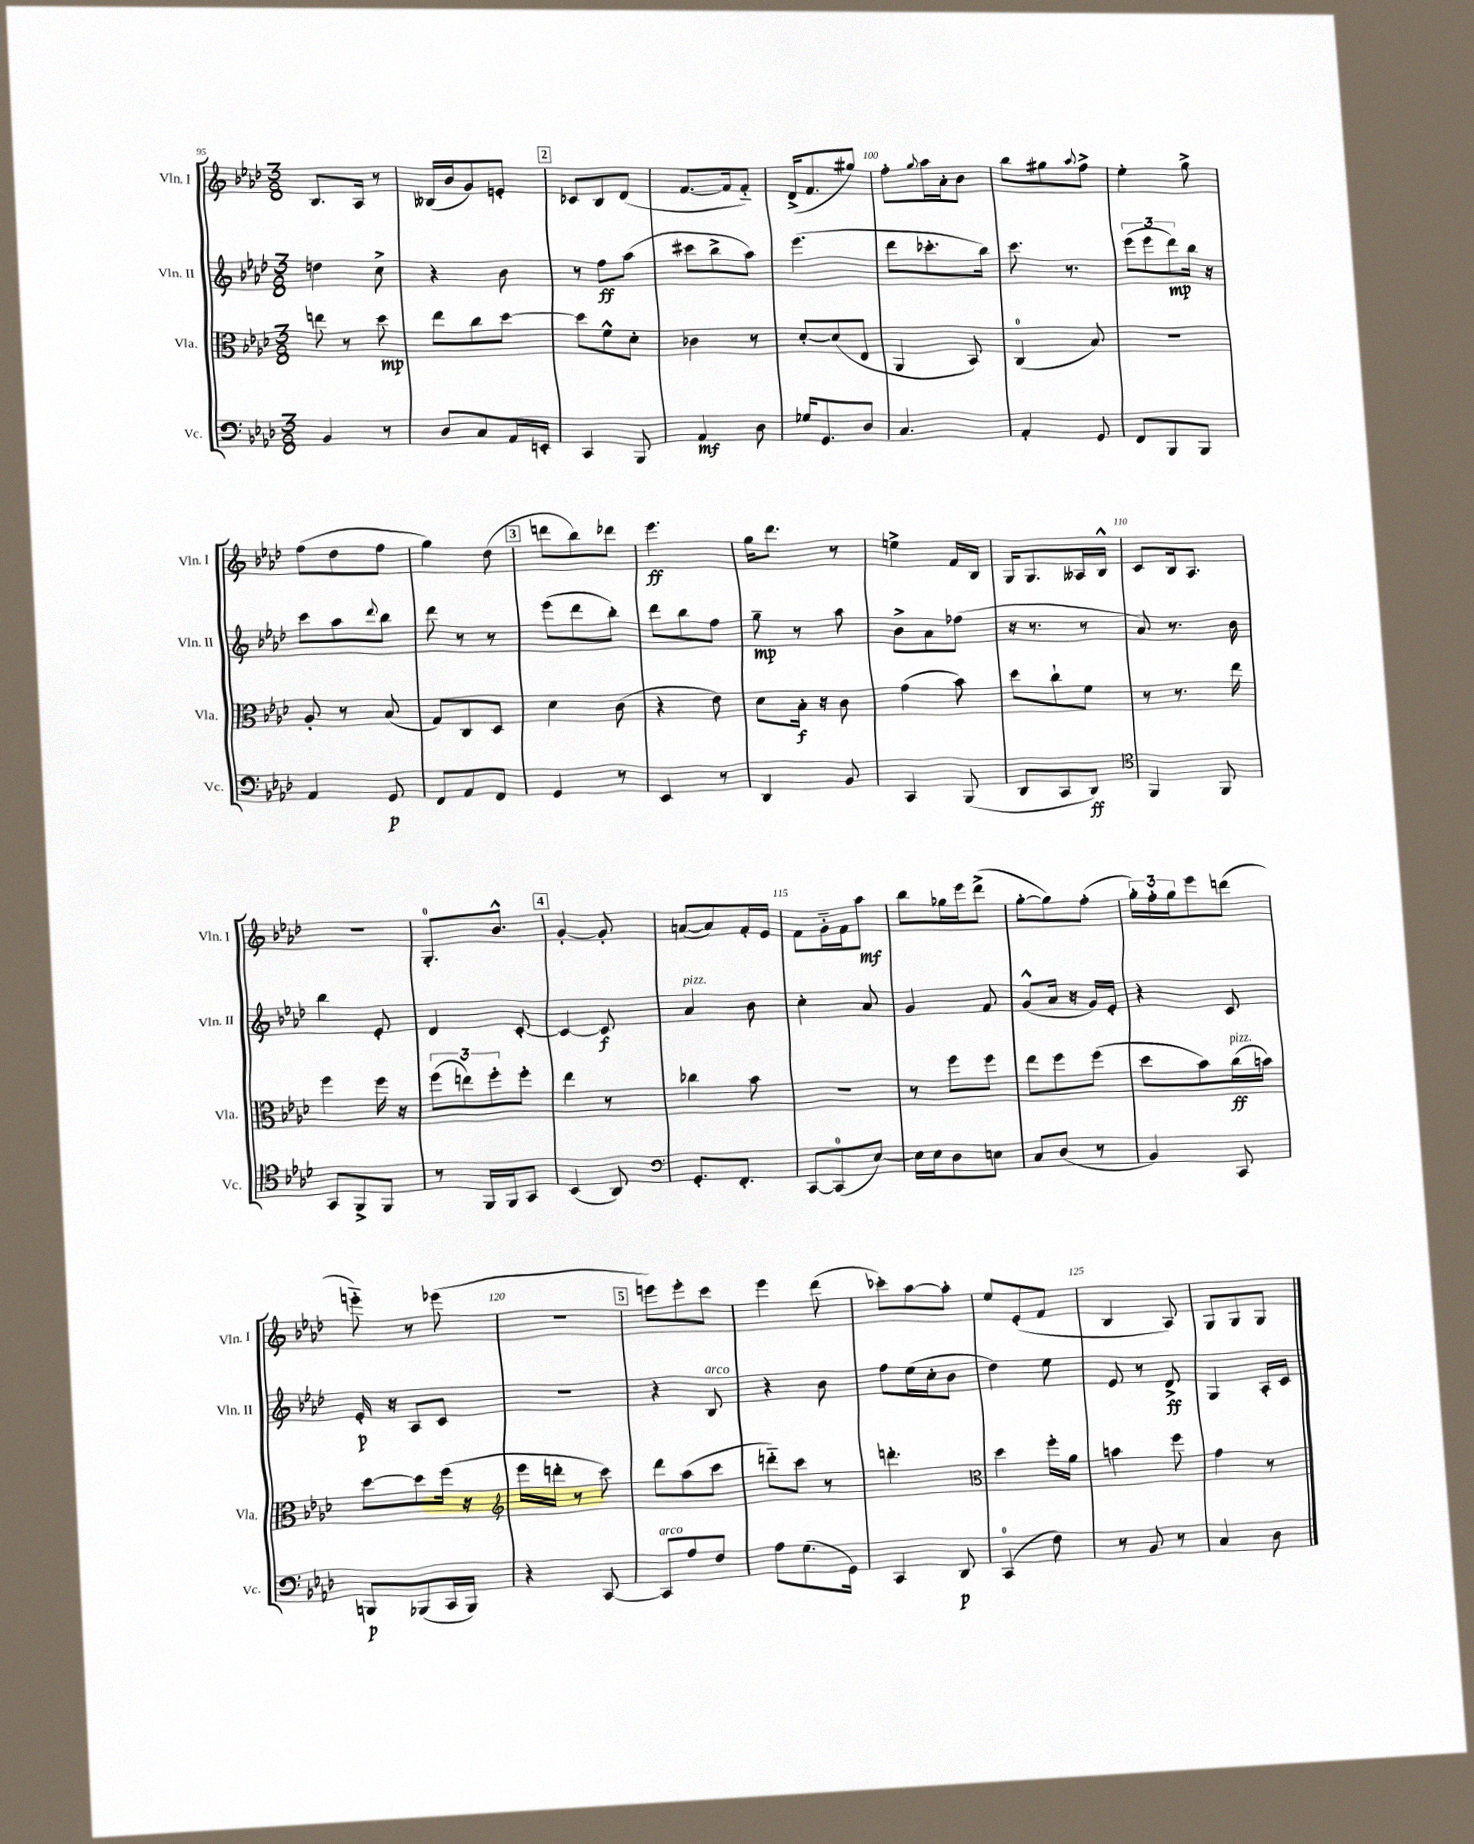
<<
\new StaffGroup <<
\new Staff = "s0" \with { instrumentName = "Vln. I" shortInstrumentName = "Vln. I" } {
    \clef treble \key aes \major \numericTimeSignature \time 3/8
    bes8. aes16 r8 |
    beses16( bes'16 g'8) e'8-. |
    \mark \markup { \box "2" } ces'8 bes8 des'8( |
    f'8.~ f'16 f'8-_) |
    des'16->( f'8. gis''8) |
    f''8-. \appoggiatura { g''8 } aes''16 aes'16-. bes'8 |
    bes''8 gis''8 \appoggiatura { aes''8 } f''8-> |
    ees''4-. g''8-> |
    f''8( des''8 f''8 |
    g''4) des''8( |
    \mark \markup { \box "3" } d'''8 bes''8) des'''8 |
    ees'''4.\ff |
    g''16 des'''8. r8 |
    e''4-> f'16 bes16 |
    g16 g8. aeses16 bes16-^ |
    c'8 bes16 aes8. |
    R4. |
    g8.-0-. bes'8.-^ |
    \mark \markup { \box "4" } g'4~-. g'8-. |
    a'8~( a'8) f'16-. ees'16 |
    f'8 g'16-_ f'16 aes''8\mf |
    bes''8 ges''16 ees'''16 des'''8->( |
    g''8~-. g''8) f''8-.( |
    \tuplet 3/2 { g''16-.) f''16-. g''16 } ees'''8 d'''8( |
    e'''8-_) r8 ees'''8( |
    R4. |
    \mark \markup { \box "5" } e'''8) e'''8-. c'''8 |
    ees'''4 des'''8( |
    ces'''8-.) aes''8~ aes''8-. |
    ees''8 ees'8-.( f'8 |
    bes4 aes8) |
    g8 g8 g8 \bar "|." |
}
\new Staff = "s1" \with { instrumentName = "Vln. II" shortInstrumentName = "Vln. II" } {
    \clef treble \key aes \major \numericTimeSignature \time 3/8
    d''4 c''8-> |
    r4 bes'8 |
    \mark \markup { \box "2" } r8 f''8\ff aes''8( |
    cis'''8 bes''8-> aes''8) |
    ees'''4.( |
    des'''8 ces'''8.-. bes''16) |
    c'''8. r8. |
    \tuplet 3/2 { ees'''8( ees'''8 des'''8\mp) } bes''16 r16 |
    c'''8 aes''8 \appoggiatura { des'''8 } bes''8 |
    des'''8 r8 r8 |
    \mark \markup { \box "3" } ees'''8( des'''8 bes''8-.) |
    des'''8 bes''8 f''8 |
    g''8--\mp r8 aes''8 |
    bes'8-> aes'8 fes''8( |
    r16 r8. r8 |
    aes'8) r8. bes'16 |
    bes''4 ees'8-. |
    des'4 c'8~-. |
    \mark \markup { \box "4" } c'4~ c'8\f |
    aes'4^\markup { \italic "pizz." } bes'8 |
    c''4-. aes'8 |
    g'4 f'8 |
    g'8-^( aes'16 r16 g'16) ees'16-. |
    r4 c'8 |
    ees'16-.\p r16 aes8 c'8 |
    R4. |
    \mark \markup { \box "5" } r4 bes8^\markup { \italic "arco" } |
    r4 bes'8 |
    f''8 ees''16( c''16-. bes'8 |
    des''4) ees''8 |
    ees'8 r8 des'8->\ff |
    g4 aes16-. c'16 \bar "|." |
}
\new Staff = "s2" \with { instrumentName = "Vla." shortInstrumentName = "Vla." } {
    \clef alto \key aes \major \numericTimeSignature \time 3/8
    e''8 r8 des''8\mp |
    ees''8 c''8 des''8~ |
    \mark \markup { \box "2" } des''8 f'8-^ des'8-. |
    ces'4 r8 |
    des'8~-. des'8( ees8 |
    aes,4 bes,8) |
    c4-0( bes8) |
    R4. |
    aes8-. r8 bes8( |
    g8) c8 des8 |
    \mark \markup { \box "3" } des'4 c'8( |
    r4 ees'8) |
    des'8 bes16-.\f r16 c'8 |
    g'4( bes'8) |
    des''8 c''8-! f'8 |
    r8 r8. ees''16 |
    f''4 f''16 r16 |
    \tuplet 3/2 { f''8( e''8) f''8-. } f''8-. |
    \mark \markup { \box "4" } ees''4 r8 |
    ces''4 bes'8 |
    R4. |
    r8 f''8 f''8 |
    ees''8 f''8 f''8( |
    des''8 bes'8) c''16\ff^\markup { \italic "pizz." }( b'16) |
    des''8~ des''8 f''16( r16 |
    \clef treble ees'''16 d'''16-. r8 c'''8) |
    \mark \markup { \box "5" } des'''8 aes''8( c'''8 |
    d'''8-_) c'''8 r8 |
    d'''4.-. |
    \clef alto des''4 f''16-. aes'16 |
    b'4 f''8 |
    g'4 r8 \bar "|." |
}
\new Staff = "s3" \with { instrumentName = "Vc." shortInstrumentName = "Vc." } {
    \clef bass \key aes \major \numericTimeSignature \time 3/8
    bes,4 r8 |
    des8 c8 aes,16 e,16-. |
    \mark \markup { \box "2" } c,4 bes,,8 |
    aes,4\mf des8 |
    ges16 g,8. des8 |
    c4. |
    aes,4-. g,8 |
    f,8 bes,,8 bes,,8 |
    aes,4 g,8\p |
    f,8 aes,8 f,8 |
    \mark \markup { \box "3" } g,4 r8 |
    ees,4 r8 |
    des,4 bes,8 |
    c,4 bes,,8( |
    des,8 c,8 des,8\ff) |
    \clef tenor f,4 f,8 |
    g,8 f,8-> f,8 |
    r8 f,16 f,16 g,8 |
    \mark \markup { \box "4" } bes,4( aes,8) |
    \clef bass g,8.-. f,8.-. |
    c,8~ c,8-0( ees8~) |
    ees16 ees16 des8 e8 |
    c8 des8( r8 |
    bes,4) c,8 |
    b,,8\p bes,,8( c,16 bes,,16) |
    r4 c,8~ |
    \mark \markup { \box "5" } c,8^\markup { \italic "arco" } aes8 f8 |
    aes8 g8.( g,16) |
    c,4 des,8\p |
    c,4-0( f8) |
    r8 bes,8 r8 |
    c4 des8 \bar "|." |
}
>>
>>
\layout { \context { \Score currentBarNumber = #95 \override BarNumber.break-visibility = ##(#f #t #t) barNumberVisibility = #(every-nth-bar-number-visible 5) } }
